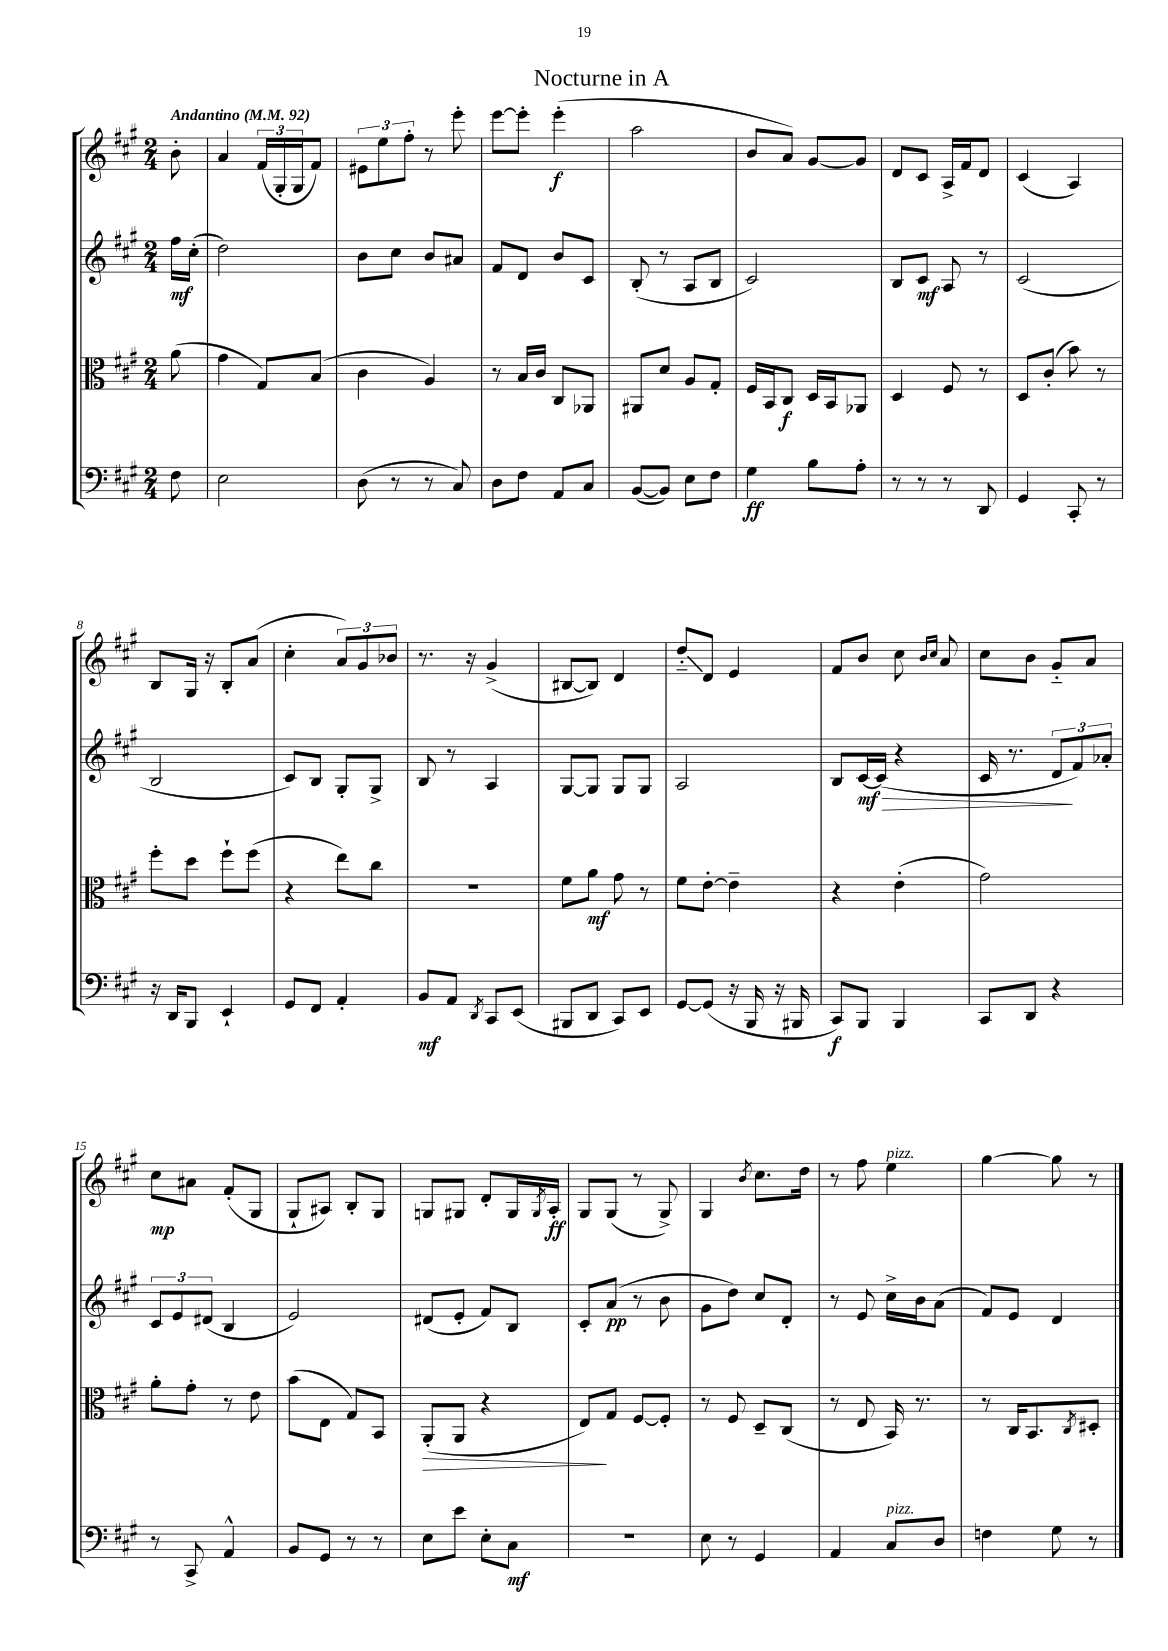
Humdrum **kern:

**kern	**kern	**kern	**kern
*staff4	*staff3	*staff2	*staff1
*clefF4	*clefC3	*clefG2	*clefG2
*k[f#c#g#]	*k[f#c#g#]	*k[f#c#g#]	*k[f#c#g#]
*M2/4	*M2/4	*M2/4	*M2/4
*MM92	*MM92	*MM92	*MM92
8F#	(8a	16ff#	8b'
.	.	(16cc#'	.
=	=	=	=
2E	4g#	2dd)	4a
.	8G#)	.	(24f#
.	.	.	24G#'
.	.	.	24G#
.	(8B	.	8f#)
=	=	=	=
(8D	4c#	8b	12e#
.	.	.	12ee
8r	.	8cc#	.
.	.	.	12ff#'
8r	4A)	8b	8r
8C#)	.	8a#	8eee'
=	=	=	=
8D	8r	8f#	[8eee
8F#	16B	8d	8eee']
.	16c#	.	.
8AA	8C#	8b	(4eee'
8C#	8AA-	8c#	.
=	=	=	=
([8BB	8AA#	(8B'	2aa
8BB])	8d	8r	.
8E	8A	8A	.
8F#	8G#'	8B	.
=	=	=	=
4G#	16F#	2c#)	8b
.	16BB	.	.
.	8C#	.	8a)
8B	16D	.	[8g#
.	16BB	.	.
8A'	8AA-	.	8g#]
=	=	=	=
8r	4D	8B	8d
8r	.	8c#	8c#
8r	8F#	8A	16A^
.	.	.	16f#
8DD	8r	8r	8d
=	=	=	=
4GG#	8D	(2c#	(4c#
.	(8c#'	.	.
8CC#'	8b)	.	4A)
8r	8r	.	.
=	=	=	=
16r	8ff#'	2B	8B
16DD	.	.	.
8BBB	8dd	.	16G#
.	.	.	16r
4EE`	8ff#`	.	8B'
.	(8ff#	.	(8a
=	=	=	=
8GG#	4r	8c#)	4cc#'
8FF#	.	8B	.
4AA'	8ee)	8G#'	12a)
.	.	.	12g#
.	8cc#	8G#^	.
.	.	.	12b-
=	=	=	=
8BB	2r	8B	8.r
8AA	.	8r	.
.	.	.	16r
8qDD	.	.	.
8CC#	.	4A	(4g#^
(8EE	.	.	.
=	=	=	=
8BBB#	8f#	[8G#	[8B#
8DD	8a	8G#]	8B#])
8CC#)	8g#	8G#	4d
8EE	8r	8G#	.
=	=	=	=
[8GG#	8f#	2A	8dd'~
(8GG#]	[8e'	.	8d
16r	4e~]	.	4e
16BBB	.	.	.
16r	.	.	.
16BBB#	.	.	.
=	=	=	=
8CC#)	4r	8B	8f#
8BBB	.	[16c#	8b
.	.	(16c#]	.
4BBB	(4e'	4r	8cc#
.	.	.	16qqb
.	.	.	16qqcc#
.	.	.	8a
=	=	=	=
8CC#	2g#)	16c#	8cc#
.	.	8.r	.
8DD	.	.	8b
4r	.	12d	8g#'~
.	.	12f#)	.
.	.	.	8a
.	.	12a-'	.
=	=	=	=
8r	8a'	12c#	8cc#
.	.	12e	.
8CC#^	8g#'	.	8a#
.	.	(12d#	.
4AA^^	8r	4B	(8f#'
.	8e	.	8G#
=	=	=	=
8BB	(8b	2e)	8G#`
8GG#	8E	.	8A#)
8r	8G#)	.	8B'
8r	8BB	.	8G#
=	=	=	=
8E	(8AA'	(8d#	8G
8e	8AA	8e'	8G#
8E'	4r	8f#)	8d'
8C#	.	8B	16G#
.	.	.	8qG#
.	.	.	16A'
=	=	=	=
2r	8E)	8c#'	8G#
.	8G#	(8a	(8G#
.	[8F#	8r	8r
.	8F#']	8b	8G#^)
=	=	=	=
8E	8r	8g#	4G#
8r	8F#	8dd)	.
.	.	.	8qb
4GG#	8D~	8cc#	8.cc#
.	(8C#	8d'	.
.	.	.	16dd
=	=	=	=
4AA	8r	8r	8r
.	8E	8e	8ff#
8C#	16BB)	16cc#^	4ee
.	8.r	16b	.
8D	.	(8a	.
=	=	=	=
4F	8r	8f#)	[4gg#
.	16C#	8e	.
.	8.BB	.	.
8G#	.	4d	8gg#]
.	8qC#	.	.
8r	8D#'	.	8r
==	==	==	==
*-	*-	*-	*-
